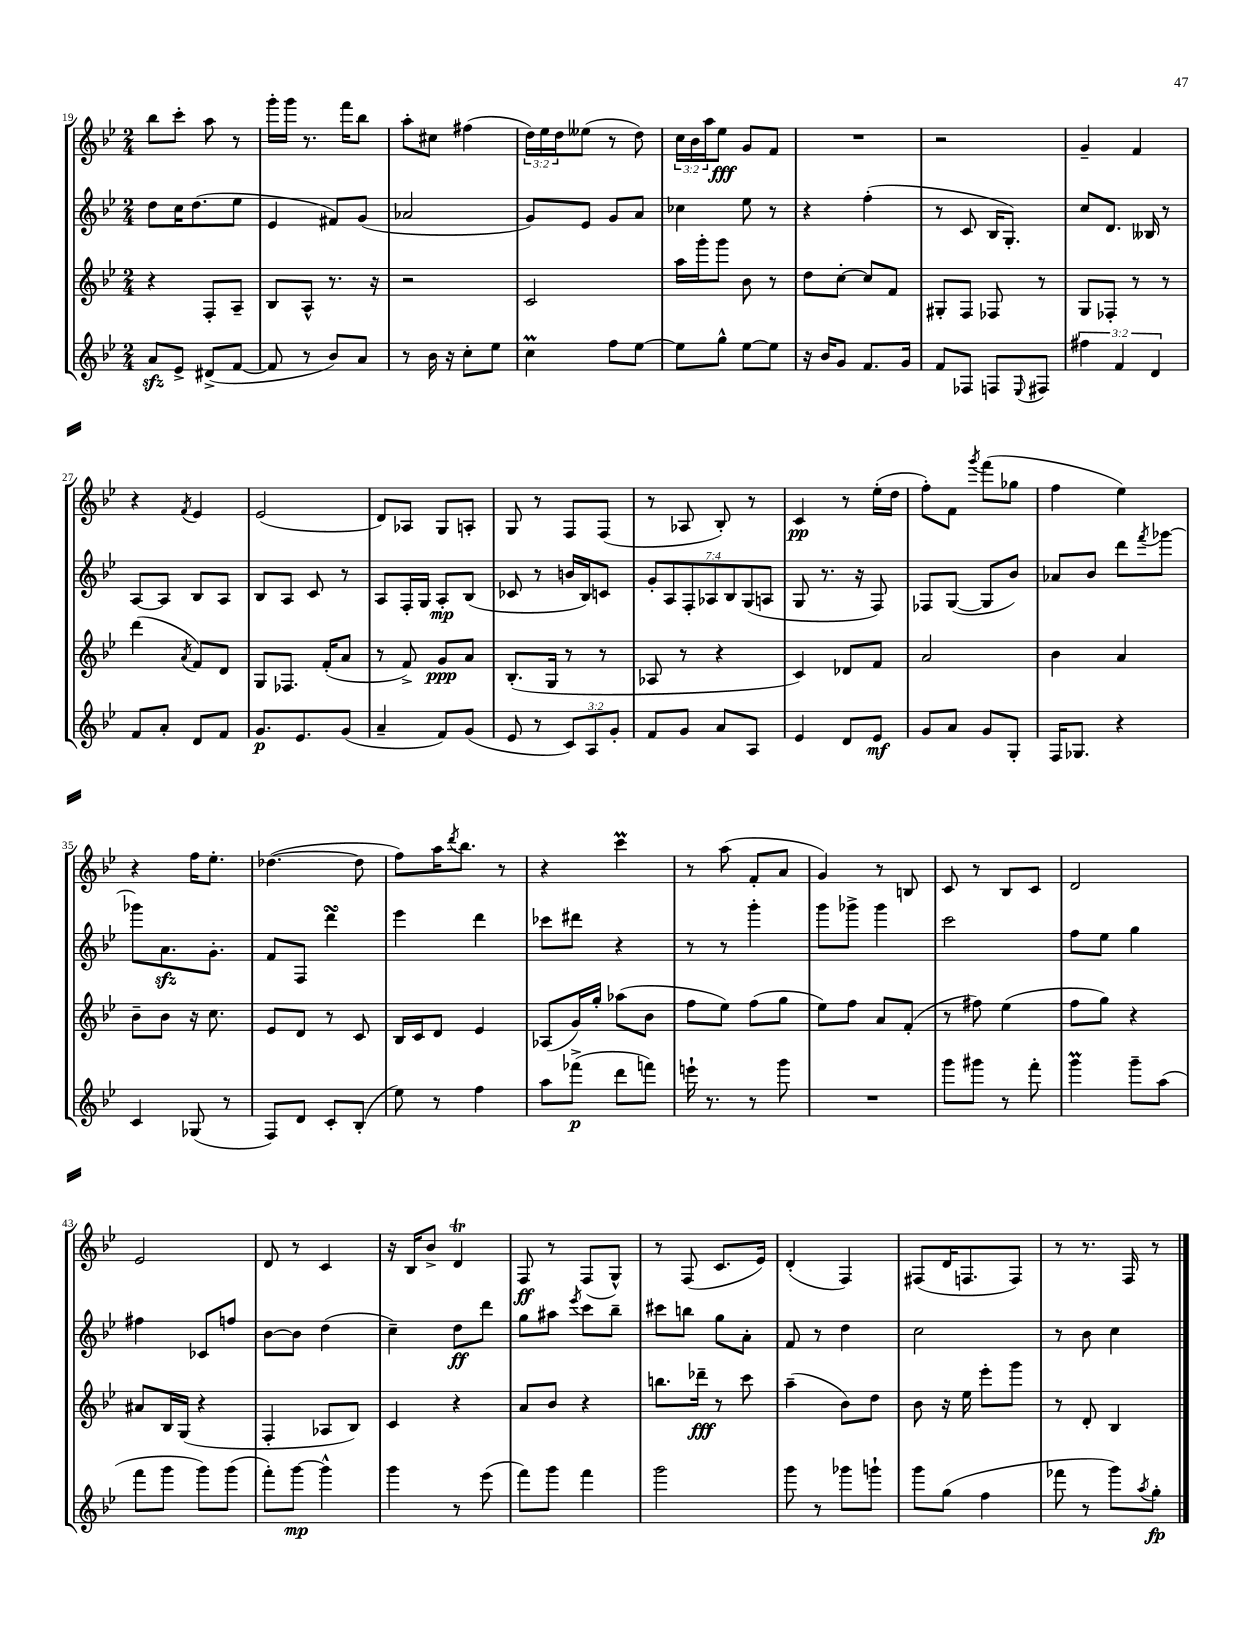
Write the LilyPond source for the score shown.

<<
\new StaffGroup <<
\new Staff = "s0" {
    \clef treble \key bes \major \numericTimeSignature \time 2/4 \override Staff.TupletNumber.text = #tuplet-number::calc-fraction-text
    bes''8 c'''8-. a''8 r8 |
    g'''16-. g'''16 r8. f'''16 bes''8 |
    a''8-. cis''8 fis''4( |
    \tuplet 3/2 { d''16) ees''16 d''16 } eeses''8( r8 d''8) |
    \tuplet 3/2 { c''16 bes'16 a''16 } ees''8\fff g'8 f'8 |
    R2 |
    r2 |
    g'4-- f'4 |
    r4 \acciaccatura { f'8 } ees'4 |
    ees'2( |
    d'8) aes8 g8 a8-. |
    g8 r8 f8 f8( |
    r8 aes8 bes8-.) r8 |
    c'4\pp r8 ees''16-.( d''16 |
    f''8-.) f'8 \acciaccatura { g'''8 } f'''8( ges''8 |
    f''4 ees''4) |
    r4 f''16 ees''8.-. |
    des''4.~( des''8 |
    f''8) a''16 \acciaccatura { d'''8 } bes''8. r8 |
    r4 c'''4\prall |
    r8 a''8( f'8-. a'8 |
    g'4) r8 b8 |
    c'8 r8 bes8 c'8 |
    d'2 |
    ees'2 |
    d'8 r8 c'4 |
    r16 bes16 bes'8-> d'4\trill |
    f8\ff r8 f8( g8-^) |
    r8 f8( c'8. ees'16) |
    d'4-.( f4) |
    fis8( d'16 f8. f8) |
    r8 r8. f16 r8 \bar "|." |
}
\new Staff = "s1" {
    \clef treble \key bes \major \numericTimeSignature \time 2/4 \override Staff.TupletNumber.text = #tuplet-number::calc-fraction-text
    d''8 c''16 d''8.( ees''8 |
    ees'4 fis'8) g'8( |
    aes'2 |
    g'8) ees'8 g'8 a'8 |
    ces''4 ees''8 r8 |
    r4 f''4-.( |
    r8 c'8 bes16 g8.-.) |
    c''8 d'8. beses16 r8 |
    a8~ a8 bes8 a8 |
    bes8 a8 c'8 r8 |
    a8 f16-. g16 a8-.\mp bes8( |
    ces'8 r8 b'16 bes16) c'8 |
    \tuplet 7/4 { g'8-. a8 f8-. aes8 bes8 g8( a8 } |
    g8 r8. r16 f8) |
    fes8 g8~( g8 bes'8) |
    aes'8 bes'8 d'''8 \acciaccatura { f'''8 } ges'''8~ |
    ges'''8 a'8.\sfz g'8.-. |
    f'8 f8 d'''4\turn |
    ees'''4 d'''4 |
    ces'''8 dis'''8 r4 |
    r8 r8 g'''4-. |
    g'''8 ges'''8-> ges'''4 |
    c'''2 |
    f''8 ees''8 g''4 |
    fis''4 ces'8 f''8 |
    bes'8~ bes'8 d''4( |
    c''4--) d''8\ff d'''8 |
    g''8 ais''8 \acciaccatura { ees'''8 } c'''8 bes''8-- |
    cis'''8 b''8 g''8 a'8-. |
    f'8 r8 d''4 |
    c''2 |
    r8 bes'8 c''4 \bar "|." |
}
\new Staff = "s2" {
    \clef treble \key bes \major \numericTimeSignature \time 2/4
    r4 f8-. a8-- |
    bes8 a8-^ r8. r16 |
    r2 |
    c'2 |
    a''16 g'''16-. g'''8 bes'8 r8 |
    d''8 c''8~-. c''8 f'8 |
    gis8-. f8 fes8 r8 |
    g8 fes8-. r8 r8 |
    d'''4( \acciaccatura { a'8 } f'8) d'8 |
    g8 fes8. f'16-.( a'8 |
    r8 f'8->) g'8\ppp a'8 |
    bes8.-.( g16 r8 r8 |
    aes8 r8 r4 |
    c'4) des'8 f'8 |
    a'2 |
    bes'4 a'4 |
    bes'8-- bes'8 r16 c''8. |
    ees'8 d'8 r8 c'8 |
    bes16 c'16 d'8 ees'4 |
    aes8( g'16) g''16-. aes''8( bes'8 |
    f''8 ees''8) f''8( g''8 |
    ees''8) f''8 a'8 f'8-.( |
    r8 fis''8) ees''4( |
    f''8 g''8) r4 |
    ais'8 bes16 g16( r4 |
    f4-. aes8 bes8) |
    c'4 r4 |
    a'8 bes'8 r4 |
    b''8. des'''16--\fff r8 c'''8 |
    a''4--( bes'8) d''8 |
    bes'8 r16 ees''16 ees'''8-. g'''8 |
    r8 d'8-. bes4 \bar "|." |
}
\new Staff = "s3" {
    \clef treble \key bes \major \numericTimeSignature \time 2/4 \override Staff.TupletNumber.text = #tuplet-number::calc-fraction-text
    a'8\sfz ees'8-> dis'8->( f'8~ |
    f'8 r8 bes'8) a'8 |
    r8 bes'16 r16 c''8-. ees''8 |
    c''4\prall f''8 ees''8~ |
    ees''8 g''8-^ ees''8~ ees''8 |
    r16 bes'16 g'8 f'8. g'16 |
    f'8 fes8 f8 \appoggiatura { ees8 } fis8 |
    \tuplet 3/2 { fis''4 f'4 d'4 } |
    f'8 a'8-. d'8 f'8 |
    g'8.\p ees'8. g'8( |
    a'4-- f'8) g'8( |
    ees'8 r8 \tuplet 3/2 { c'8) a8 g'8-. } |
    f'8 g'8 a'8 a8 |
    ees'4 d'8 ees'8\mf |
    g'8 a'8 g'8 g8-. |
    f16 ges8. r4 |
    c'4 ges8( r8 |
    f8) d'8 c'8-. bes8-.( |
    ees''8) r8 f''4 |
    a''8 fes'''8->\p( d'''8 f'''8) |
    e'''16-! r8. r8 g'''8 |
    R2 |
    g'''8 gis'''8 r8 f'''8-. |
    g'''4\prall g'''8-- a''8( |
    f'''8 g'''8 g'''8) g'''8( |
    f'''8-.) g'''8~\mp g'''4-^ |
    g'''4 r8 ees'''8( |
    f'''8) g'''8 f'''4 |
    g'''2 |
    g'''8 r8 ges'''8 g'''8-! |
    g'''8 g''8( f''4 |
    fes'''8 r8 g'''8) \acciaccatura { a''8 } g''8-.\fp \bar "|." |
}
>>
>>
\layout { \context { \Score currentBarNumber = #19 } }
